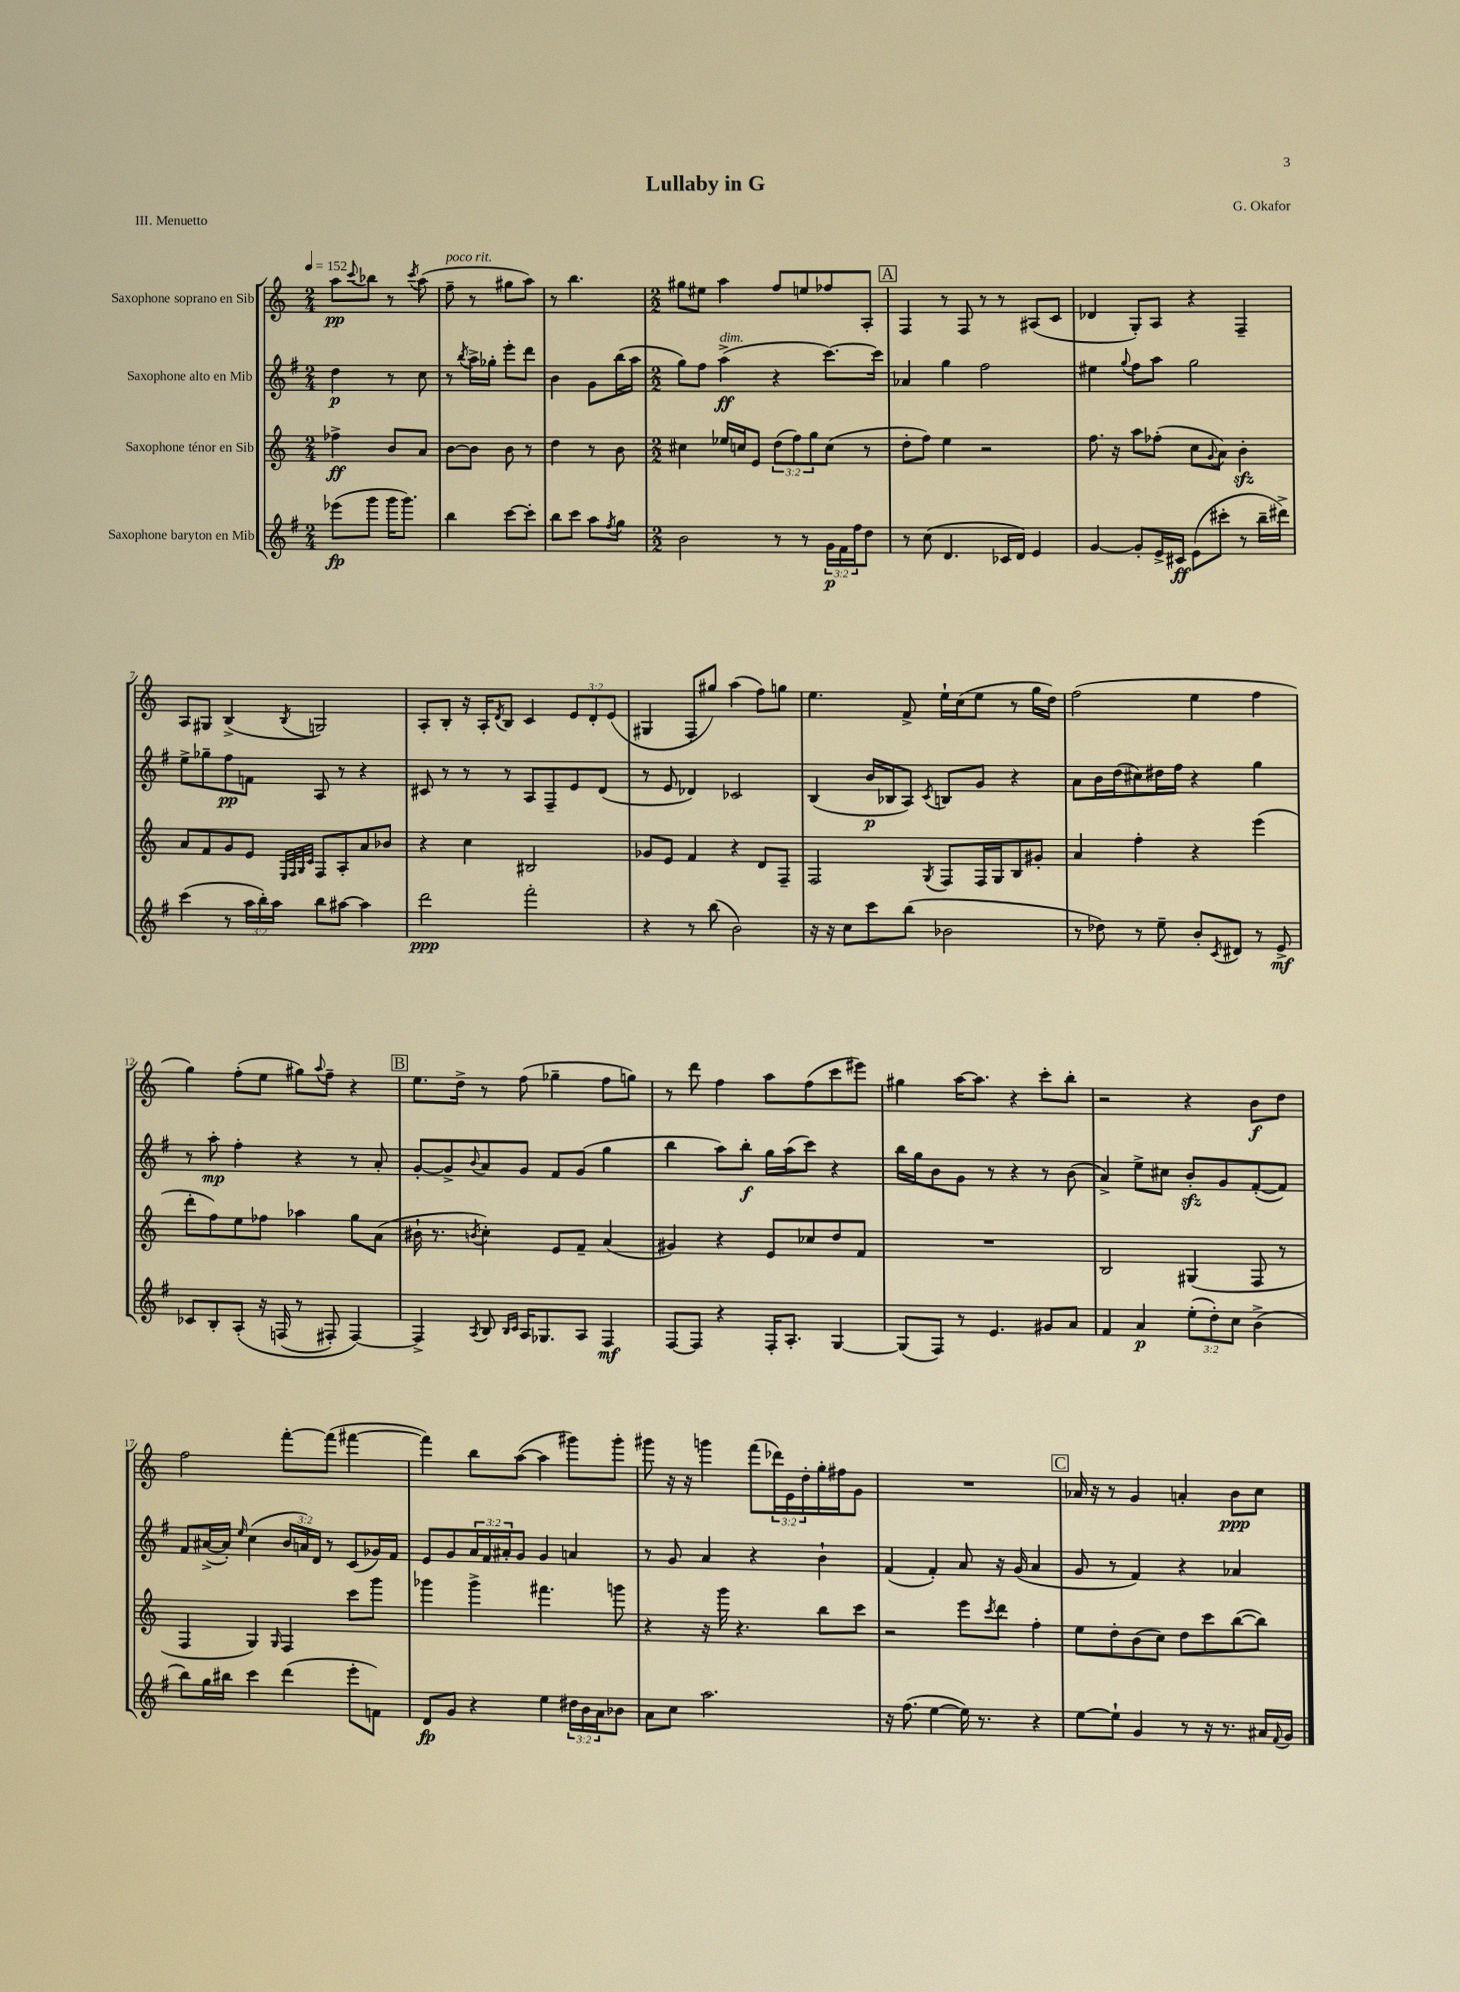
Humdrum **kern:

**kern	**dynam	**kern	**dynam	**kern	**dynam	**kern	**dynam
*part4	*part4	*part3	*part3	*part2	*part2	*part1	*part1
*staff4	*staff4	*staff3	*staff3	*staff2	*staff2	*staff1	*staff1
*I"Saxophone baryton en Mib	*	*I"Saxophone ténor en Sib	*	*I"Saxophone alto en Mib	*	*I"Saxophone soprano en Sib	*
*clefG2	*	*clefG2	*	*clefG2	*	*clefG2	*
*k[f#]	*	*k[]	*	*k[f#]	*	*k[]	*
*M2/4	*	*M2/4	*	*M2/4	*	*M2/4	*
*MM152	*	*MM152	*	*MM152	*	*MM152	*
=1	=1	=1	=1	=1	=1	=1	=1
(8eee-X\L	fp	4ff-X^\	ff	4dd\	p	8aa\L	pp
.	.	.	.	.	.	8qqccc/	.
8ggg\J	.	.	.	.	.	8bb-X\J	.
16ggg\KL	.	8b/L	.	8r	.	8r	.
8.ggg\J)	.	.	.	.	.	.	.
.	.	.	.	.	.	8qccc/	.
.	.	8a/J	.	8cc\	.	(8aa\	.
=2	=2	=2	=2	=2	=2	=2	=2
!	!	!	!	!	!	!LO:TX:a:i:t=poco rit.	!
4bb\	.	[8b\L	.	8r	.	8ff~\	.
.	.	.	.	8qbb/	.	.	.
.	.	8b\J]	.	16aa^\LL	.	8r	.
.	.	.	.	16gg-X'\JJ	.	.	.
[8ccc\L	.	8b\	.	8eee'\L	.	8gg#X\L	.
8ccc'\J]	.	8r	.	8ddd\J	.	8aa\J)	.
=3	=3	=3	=3	=3	=3	=3	=3
8bb\L	.	4dd\	.	4b\	.	8r	.
8ccc\J	.	.	.	.	.	4.bb\	.
8aa\L	.	8r	.	8g\L	.	.	.
8qff#/	.	.	.	.	.	.	.
8gg\J	.	8b\	.	(16bb\L	.	.	.
.	.	.	.	16aa\JJ	.	.	.
=4	=4	=4	=4	=4	=4	=4	=4
*M2/2	*	*M2/2	*	*M2/2	*	*M2/2	*
2b\	.	4cc#X\	.	8gg\L)	.	8gg#X\L	.
.	.	.	.	8ff#\J	.	8ee#X\J	.
!	!	!	!	!LO:TX:a:i:t=dim.	!	!	!
.	.	16ee-X/LL	.	(4aa^\	ff	4aa\	.
.	.	16ccn/J	.	.	.	.	.
.	.	8e/J	.	.	.	.	.
8r	.	(12dd\L	.	4r	.	8ff/L	.
.	.	12ff\)	.	.	.	.	.
8r	.	.	.	.	.	8een/	.
.	.	12gg\	.	.	.	.	.
24g\LL	p	(8cc\J	.	[8.ccc\L)	.	8ff-X/	.
24f#\	.	.	.	.	.	.	.
24ff#\J	.	.	.	.	.	.	.
8dd\J	.	8r	.	.	.	8A'/J	.
.	.	.	.	16ccc\Jk]	.	.	.
!!LO:REH:place=s1:t=A
=5	=5	=5	=5	=5	=5	=5	=5
8r	.	8dd'\L	.	4a-X/	.	4F/	.
(8cc\	.	8ff\J)	.	.	.	.	.
4.d/	.	4ee\	.	4gg\	.	8r	.
.	.	.	.	.	.	8F/	.
.	.	2r	.	2ff#\	.	8r	.
16c-X/LL	.	.	.	.	.	8r	.
16d/JJ)	.	.	.	.	.	.	.
4e/	.	.	.	.	.	(8A#X/L	.
.	.	.	.	.	.	8c/J	.
=6	=6	=6	=6	=6	=6	=6	=6
[4g/	.	8.ff\	.	4ee#X\	.	4d-X/	.
.	.	16r	.	.	.	.	.
.	.	.	.	8qqgg/	.	.	.
8g'/L]	.	8aa\L	.	8ff#\L	.	8G'/L)	.
16e^/L	.	(8ff-X'\J	.	8aa\J	.	8A/J	.
16c#X/JJ	ff	.	.	.	.	.	.
(8e\L	.	8cc\L	.	2gg\	.	4r	.
.	.	8qqg/	.	.	.	.	.
8ccc#X'\J	.	8a\J)	.	.	.	.	.
8r	.	4bzz'\	.	.	.	4F~/	.
16bb~\LL	.	.	.	.	.	.	.
16ddd#X^\JJ)	.	.	.	.	.	.	.
!!LO:LB:g=z
=7	=7	=7	=7	=7	=7	=7	=7
(4ccc\	.	8a/L	.	8ee^\L	.	8A/L	.
.	.	8f/	.	8gg-X~\	.	8G#X/J	.
8r	.	8g/	.	8ff#\	pp	(4B^/	.
24aa\LL	.	8e/J	.	8fn\J	.	.	.
24bb'\)	.	.	.	.	.	.	.
24aa\JJ	.	.	.	.	.	.	.
.	.	32qqE/LLL	.	.	.	.	.
.	.	32qqF/	.	.	.	.	.
.	.	32qqG/	.	.	.	.	.
.	.	32qqc/JJJ	.	.	.	8qB/	.
8bb\L	.	8F/L	.	8A/	.	2Gn/)	.
[8aa#X\J	.	8A'/	.	8r	.	.	.
4aa#\]	.	8a/	.	4r	.	.	.
.	.	8b-X/J	.	.	.	.	.
=8	=8	=8	=8	=8	=8	=8	=8
2ddd\	ppp	4r	.	8c#X/	.	8A'/L	.
.	.	.	.	8r	.	8B'/J	.
.	.	4cc\	.	8r	.	16r	.
.	.	.	.	.	.	16A'/KL	.
.	.	.	.	.	.	8qd/	.
.	.	.	.	8r	.	8B/J	.
2fff#'\	.	2B#X/	.	8A/L	.	4c/	.
.	.	.	.	8F#~/	.	.	.
.	.	.	.	8e/	.	12e/L	.
.	.	.	.	.	.	12d'/	.
.	.	.	.	(8d/J	.	.	.
.	.	.	.	.	.	(12e/J	.
=9	=9	=9	=9	=9	=9	=9	=9
4r	.	8g-X/L	.	8r	.	4G#X/	.
.	.	8e/J	.	8e/	.	.	.
8r	.	4f/	.	4d-X/)	.	8F'/L	.
(8bb\	.	.	.	.	.	8gg#X/J)	.
2b\)	.	4r	.	2c-X/	.	(4aa\	.
.	.	8d/L	.	.	.	8ff\L)	.
.	.	8F~/J	.	.	.	8ggn\J	.
=10	=10	=10	=10	=10	=10	=10	=10
16r	.	2F/	.	(4B/	.	4.ee\	.
16r	.	.	.	.	.	.	.
8cc\L	.	.	.	.	.	.	.
8ccc\	.	.	.	16b/LL	p	.	.
.	.	.	.	16B-X/J	.	.	.
(8bb\J	.	.	.	8A/J)	.	8f^/	.
.	.	8qG/	.	8qc/	.	.	.
2b-X\	.	8F/L	.	8Bn/L	.	16ee`\LL	.
.	.	.	.	.	.	(16cc\J	.
.	.	16F/L	.	8g/J	.	8ee\J	.
.	.	16G/J	.	.	.	.	.
.	.	8B/	.	4r	.	8r	.
.	.	8g#X'/J	.	.	.	16gg\LL	.
.	.	.	.	.	.	16dd\JJ)	.
=11	=11	=11	=11	=11	=11	=11	=11
8r	.	4a/	.	8a\L	.	(2ff\	.
8dd-X\)	.	.	.	16b\L	.	.	.
.	.	.	.	(16dd\J	.	.	.
8r	.	4ff'\	.	8cc#X\)	.	.	.
8ee~\	.	.	.	16dd#X\L	.	.	.
.	.	.	.	16ff#\JJ	.	.	.
8b'/L	.	4r	.	4r	.	4ee\	.
8qc/	.	.	.	.	.	.	.
8d#X/J	.	.	.	.	.	.	.
8r	.	(4eee\	.	4gg\	.	4ff\	.
8e^/	mf	.	.	.	.	.	.
!!LO:LB:g=z
=12	=12	=12	=12	=12	=12	=12	=12
8c-X/L	.	8ddd'\L	.	8r	.	4gg\)	.
8B'/	.	8ff\)	.	8aa'\	mp	.	.
(8A'/J	.	8ee\	.	4ff#'\	.	(8ff'\L	.
16r	.	8ff-X\J	.	.	.	8ee\J	.
(16Fn/	.	.	.	.	.	.	.
8r	.	4aa-X\	.	4r	.	8gg#X\L)	.
.	.	.	.	.	.	8qqaa/	.
8F#X'/)	.	.	.	.	.	8ff~\J	.
[4F#/)	.	8gg\L	.	8r	.	4r	.
.	.	(8a\J	.	8a'/	.	.	.
!!LO:REH:place=s1:t=B
=13	=13	=13	=13	=13	=13	=13	=13
4F#^/]	.	16b#X`\	.	[8g'/L	.	8.ee\L	.
.	.	8.r	.	.	.	.	.
.	.	.	.	8g^/]	.	.	.
.	.	.	.	.	.	16dd^\Jk	.
8qA/	.	8qbn/	.	8qqb/	.	.	.
8B/	.	4cc'\)	.	8a/	.	8r	.
16qqB/LL	.	.	.	.	.	.	.
16qqc/JJ	.	.	.	.	.	.	.
16A/KL	.	.	.	8g/J	.	(8ff\	.
8.G-X/	.	.	.	.	.	.	.
.	.	8e/L	.	8f#/L	.	4gg-X~\	.
8A/J	.	8f~/J	.	(8g/J	.	.	.
4F#/	mf	(4a/	.	4gg\	.	8ff\L	.
.	.	.	.	.	.	8ggn\J)	.
=14	=14	=14	=14	=14	=14	=14	=14
[8F#/L	.	4g#X/)	.	4bb\	.	8r	.
8F#/J]	.	.	.	.	.	8ddd\	.
4r	.	4r	.	8aa\L)	.	4ff\	.
.	.	.	.	8bb'\J	f	.	.
16F#'/KL	.	8e/L	.	16gg\LL	.	8aa\L	.
8.A'/J	.	.	.	(16aa\J	.	.	.
.	.	8cc-X/	.	8ccc\J)	.	(8ff\	.
[4G/	.	8dd/	.	4r	.	8ccc\	.
.	.	8f/J	.	.	.	8eee#X\J)	.
=15	=15	=15	=15	=15	=15	=15	=15
(8G/L]	.	1r	.	16bb\LL	.	4gg#X\	.
.	.	.	.	16gg\J	.	.	.
8F#/J)	.	.	.	8b\	.	.	.
8r	.	.	.	8g\J	.	[16aa\KL	.
.	.	.	.	.	.	8.aa\J]	.
4.e/	.	.	.	8r	.	.	.
.	.	.	.	4r	.	4r	.
8g#X/L	.	.	.	8r	.	8ccc'\L	.
8a/J	.	.	.	(8b\	.	8bb'\J	.
=16	=16	=16	=16	=16	=16	=16	=16
4f#/	.	2B/	.	4a^/)	.	2r	.
4a/	p	.	.	8ee^\L	.	.	.
.	.	.	.	8cc#X\J	.	.	.
(12ee'\L	.	(4G#X/	.	8bzz'/L	.	4r	.
12dd'\)	.	.	.	.	.	.	.
.	.	.	.	8g/	.	.	.
12cc\J	.	.	.	.	.	.	.
(4b^\	.	8F/	.	([8f#'/	.	8b\L	f
.	.	8r	.	8f#/J])	.	8dd\J	.
!!LO:LB:g=z
=17	=17	=17	=17	=17	=17	=17	=17
8bb\L)	.	4F/	.	8f#/L	.	2ff\	.
16gg\L	.	.	.	([16a#X^/L	.	.	.
16bb#X\JJ	.	.	.	16a#'/JJ])	.	.	.
.	.	.	.	16qqee/	.	.	.
4ccc\	.	4G/)	.	(4cc\	.	.	.
.	.	16qqG/	.	.	.	.	.
(4ddd\	.	4F/	.	24b/LL	.	[8fff'\L	.
.	.	.	.	24an/)	.	.	.
.	.	.	.	24d/JJ	.	.	.
.	.	.	.	8r	.	(8fff\J]	.
8eee'\L	.	8ccc\L	.	(8c/L	.	[4fff#X\	.
8fn\J)	.	8ggg\J	.	16g-X/L)	.	.	.
.	.	.	.	16f#/JJ	.	.	.
=18	=18	=18	=18	=18	=18	=18	=18
8d/L	fp	4ggg-X\	.	8e/L	.	4fff#\])	.
8g/J	.	.	.	8g/	.	.	.
4r	.	4ggg-^\	.	24a/L	.	8bb\L	.
.	.	.	.	24f#/	.	.	.
.	.	.	.	24a#X'/J	.	.	.
.	.	.	.	8g/J	.	([8aa\J	.
4ee\	.	4.fff#X\	.	4g/	.	4aa\]	.
24dd#X\LL	.	.	.	4an/	.	8ggg#X\L)	.
24b\	.	.	.	.	.	.	.
24a\J	.	.	.	.	.	.	.
8b-X\J	.	8gggn\	.	.	.	8ggg#'\J	.
=19	=19	=19	=19	=19	=19	=19	=19
8a\L	.	4r	.	8r	.	8ggg#X\	.
8cc\J	.	.	.	8g/	.	16r	.
.	.	.	.	.	.	16r	.
2.aa\	.	16r	.	4a/	.	4gggn\	.
.	.	16ggg\	.	.	.	.	.
.	.	4.r	.	.	.	.	.
.	.	.	.	4r	.	(8fff\L	.
.	.	.	.	.	.	24ddd-X\L)	.
.	.	.	.	.	.	24e\	.
.	.	.	.	.	.	24dd'\	.
.	.	8bb\L	.	4b`\	.	16gg'\	.
.	.	.	.	.	.	16ff#X\J	.
.	.	8ccc\J	.	.	.	8g\J	.
=20	=20	=20	=20	=20	=20	=20	=20
16r	.	2r	.	(4f#/	.	1r	.
(8.ff#\	.	.	.	.	.	.	.
[4ee\	.	.	.	4f#'/)	.	.	.
16ee\])	.	8eee\L	.	8a/	.	.	.
8.r	.	.	.	.	.	.	.
.	.	8qccc/	.	.	.	.	.
.	.	8ddd\J	.	16r	.	.	.
.	.	.	.	(16g/	.	.	.
4r	.	4ff'\	.	4a/	.	.	.
!!LO:REH:place=s1:t=C
=21	=21	=21	=21	=21	=21	=21	=21
[8ee\L	.	8ee\L	.	8g/	.	16a-X/	.
.	.	.	.	.	.	16r	.
8ee`\J]	.	8dd'\	.	8r	.	8r	.
4g/	.	(8b\	.	4f#/)	.	4g/	.
.	.	8cc\J)	.	.	.	.	.
8r	.	8dd\L	.	4r	.	4an'/	.
16r	.	8ccc\	.	.	.	.	.
8.r	.	.	.	.	.	.	.
.	.	([8bb\	.	4a-X/	.	8b\L	ppp
16a#X/LL	.	8bb\J])	.	.	.	8cc\J	.
8qqf#/	.	.	.	.	.	.	.
16g/JJ	.	.	.	.	.	.	.
==	==	==	==	==	==	==	==
*-	*-	*-	*-	*-	*-	*-	*-
